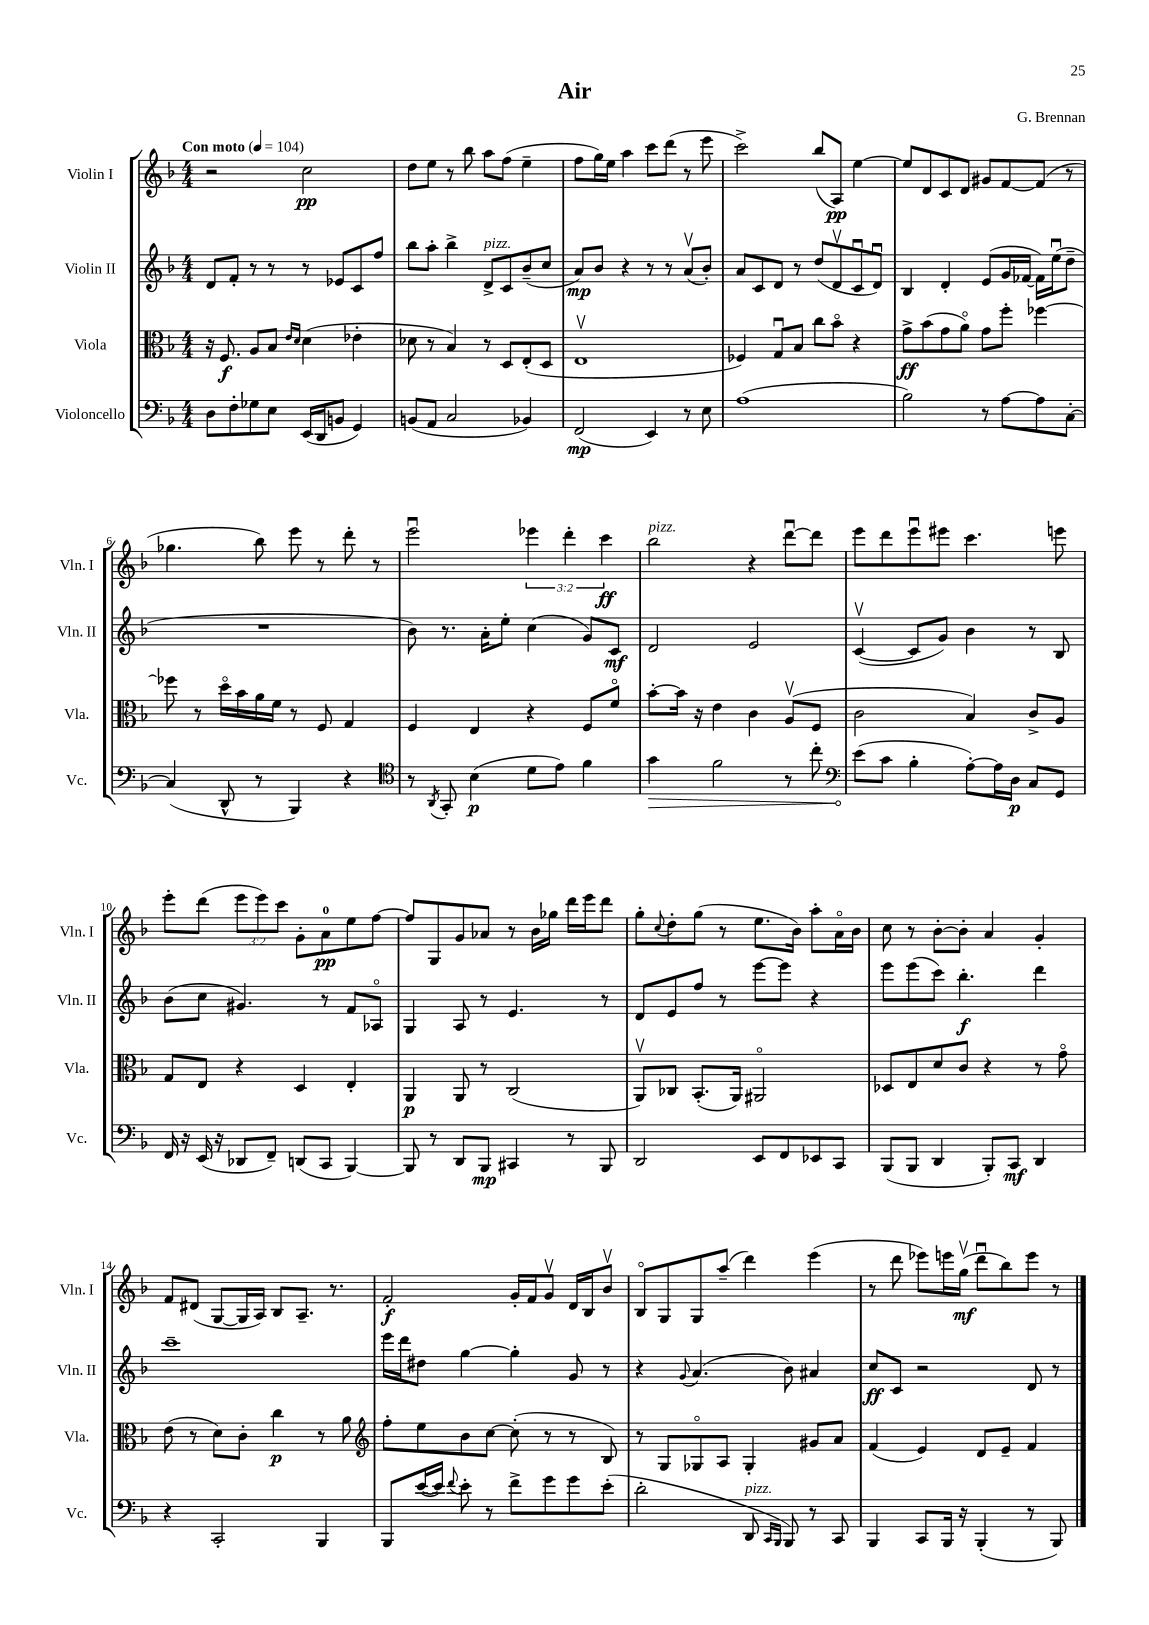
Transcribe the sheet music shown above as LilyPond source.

\header { title = "Air" composer = "G. Brennan" }
<<
\new StaffGroup <<
\new Staff = "s0" \with { instrumentName = "Violin I" shortInstrumentName = "Vln. I" } {
    \clef treble \key f \major \numericTimeSignature \time 4/4 \override Staff.TupletNumber.text = #tuplet-number::calc-fraction-text \tempo "Con moto" 4 = 104
    r2 c''2\pp |
    d''8 e''8 r8 bes''8 a''8 f''8( e''4-- |
    f''8 g''16) e''16 a''4 c'''8 d'''8( r8 e'''8 |
    c'''2->) bes''8( a8\pp) e''4~ |
    e''8 d'8 c'8 d'8 gis'8 f'8~ f'8( r8 |
    ges''4. bes''8) e'''8 r8 d'''8-. r8 |
    e'''2\downbow \tuplet 3/2 { ees'''4 d'''4-. c'''4\ff } |
    bes''2^\markup { \italic "pizz." } r4 d'''8~\downbow d'''8 |
    e'''8 d'''8 e'''8\downbow eis'''8 c'''4. e'''8 |
    e'''8-. d'''8( \tuplet 3/2 { e'''8 e'''8) c'''8 } g'8-. a'8-0\pp e''8 f''8~ |
    f''8 g8 g'8 aes'8 r8 bes'16 ges''16 d'''16 e'''16 d'''8 |
    g''8-. \appoggiatura { c''8 } d''8-. g''8( r8 e''8. bes'16) a''8-. a'16\flageolet bes'16 |
    c''8 r8 bes'8~-. bes'8-. a'4 g'4-. |
    f'8 dis'8( g8~ g16 a16) bes8 a8.-- r8. |
    f'2-.\f g'16-. f'16 g'8\upbow d'16 bes16 bes'8\upbow |
    bes8\flageolet g8 g8 a''8--( d'''4) e'''4( |
    r8 d'''8 ees'''8) e'''16 g''16\upbow\mf( d'''8\downbow bes''8) e'''8 r8 \bar "|." |
}
\new Staff = "s1" \with { instrumentName = "Violin II" shortInstrumentName = "Vln. II" } {
    \clef treble \key f \major \numericTimeSignature \time 4/4
    d'8 f'8-. r8 r8 r8 ees'8 c'8 f''8 |
    bes''8 a''8-. bes''4-> d'8->^\markup { \italic "pizz." } c'8 bes'8--( c''8 |
    a'8\mp) bes'8 r4 r8 r8 a'8\upbow( bes'8-.) |
    a'8 c'8 d'8 r8 d''8( d'8\upbow c'8\downbow d'8\downbow) |
    bes4 d'4-. e'8( g'16 fes'16~ fes'16) e''16\downbow( d''8-- |
    R1 |
    bes'8) r8. a'16-. e''8-. c''4( g'8) c'8\mf |
    d'2 e'2 |
    c'4~\upbow( c'8 g'8) bes'4 r8 bes8 |
    bes'8( c''8 gis'4.) r8 f'8 aes8\flageolet |
    g4 a8 r8 e'4. r8 |
    d'8 e'8 f''8 r8 e'''8~ e'''8 r4 |
    e'''8 e'''8( c'''8) bes''4.-.\f d'''4 |
    c'''1-- |
    e'''16 d'''16 dis''8 g''4~ g''4-. g'8 r8 |
    r4 \appoggiatura { g'8 } a'4.( bes'8) ais'4 |
    c''8\ff c'8 r2 d'8 r8 \bar "|." |
}
\new Staff = "s2" \with { instrumentName = "Viola" shortInstrumentName = "Vla." } {
    \clef alto \key f \major \numericTimeSignature \time 4/4
    r16 f8.\f a8 bes8 \grace { e'16 d'16 } d'4( ees'4-. |
    des'8 r8 bes4) r8 d8 e8-.( d8 |
    e1\upbow |
    fes4) g8\downbow bes8 c''8 bes'8\flageolet r4 |
    g'8->\ff bes'8( g'8 a'8\flageolet) g'8 f''8-. fes''4~ |
    fes''8 r8 d''16\flageolet bes'16 a'16 f'16 r8 f8 g4 |
    f4 e4 r4 f8 f'8\flageolet |
    bes'8~-. bes'16 r16 e'4 c'4 a8\upbow( f8 |
    c'2 bes4) c'8-> a8 |
    g8 e8 r4 d4 e4-. |
    a,4\p a,8 r8 c2( |
    a,8\upbow) ces8 bes,8.-.( a,16) ais,2\flageolet |
    des8 e8 d'8 c'8 r4 r8 g'8\flageolet |
    e'8( r8 d'8) c'8-. c''4\p r8 a'8 |
    \clef treble f''8-. e''8 bes'8 c''8~ c''8-.( r8 r8 bes8) |
    r8 g8 ges8\flageolet a8 ges4-. gis'8 a'8 |
    f'4( e'4) d'8 e'8-- f'4 \bar "|." |
}
\new Staff = "s3" \with { instrumentName = "Violoncello" shortInstrumentName = "Vc." } {
    \clef bass \key f \major \numericTimeSignature \time 4/4
    d8 f8-. ges8 e8 e,16( d,16 b,8 g,4) |
    b,8( a,8 c2 bes,4) |
    f,2\mp( e,4) r8 e8 |
    a1( |
    bes2) r8 a8~ a8 c8~-. |
    c4( d,8-^ r8 bes,,4) r4 |
    \clef tenor r8 \acciaccatura { a,8 } g,8-. bes4\p( d'8 e'8) f'4 |
    \once \override Hairpin.circled-tip = ##t g'4\> f'2 r8 c''8-. |
    \clef bass e'8\!( c'8 bes4-. a8~-.) a16 d16\p c8 g,8 |
    f,16 r16 e,16( r16 des,8 f,8--) d,8( c,8 bes,,4~) |
    bes,,8 r8 d,8 bes,,8\mp cis,4 r8 bes,,8 |
    d,2 e,8 f,8 ees,8 c,8 |
    bes,,8( bes,,8 d,4 bes,,8-.) c,8\mf d,4 |
    r4 c,2-. bes,,4 |
    bes,,8 e'16~( e'16) \appoggiatura { f'8 } e'8-. r8 f'8-> g'8 g'8 e'8-.( |
    d'2-. d,8^\markup { \italic "pizz." } \grace { c,16 bes,,16 } bes,,8) r8 c,8 |
    bes,,4 c,8 bes,,16 r16 bes,,4-.( r8 bes,,8) \bar "|." |
}
>>
>>
